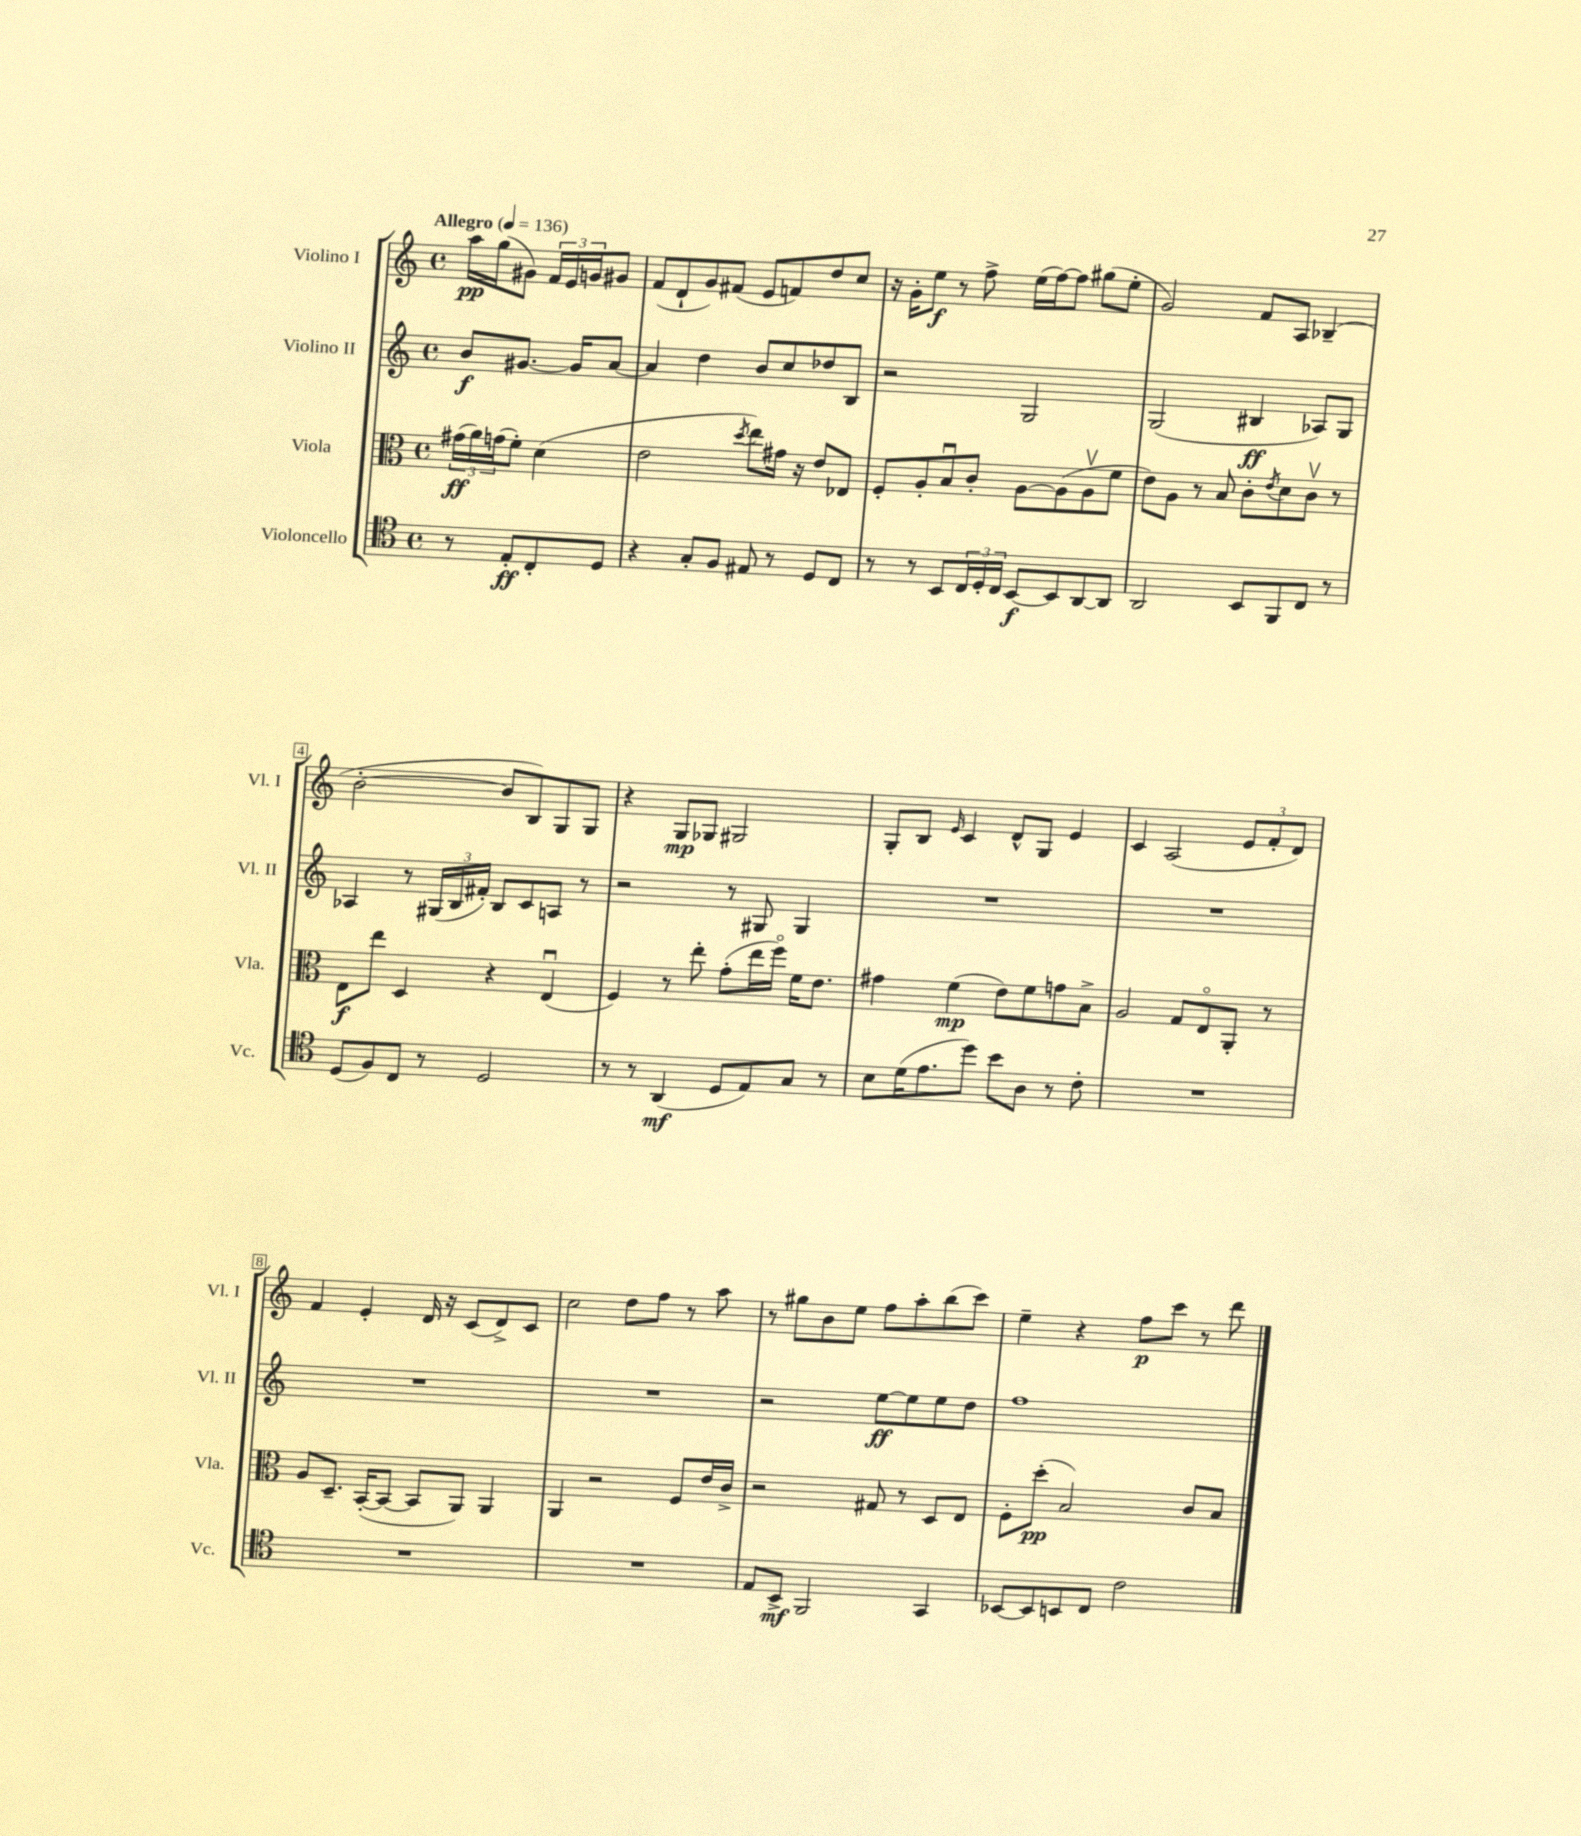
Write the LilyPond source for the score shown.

<<
\new StaffGroup <<
\new Staff = "s0" \with { instrumentName = "Violino I" shortInstrumentName = "Vl. I" } {
    \clef treble \key c \major \defaultTimeSignature \time 4/4 \partial 2 \tempo "Allegro" 4 = 136
    a''16\pp g''16( gis'8) \tuplet 3/2 { f'16 e'16 g'16 } gis'8 |
    f'8( d'8-! g'8) fis'8( e'8 f'8) d''8 c''8 |
    r16 g'16-. e''8\f r8 f''8-> e''16( f''16~) f''8 gis''8( e''8-. |
    g'2) f'8 a8 bes4--( |
    b'2~-. b'8 b8) g8 g8 |
    r4 g8\mp ges8 gis2 |
    g8-. b8 \grace { e'16 } c'4 d'8-^ g8 e'4 |
    c'4 a2( \tuplet 3/2 { e'8 f'8-. d'8) } |
    f'4 e'4-. d'16 r16 c'8( d'8->) c'8 |
    c''2 d''8 f''8 r8 a''8 |
    r8 gis''8 b'8 e''8 f''8 a''8-. b''8( c'''8) |
    e''4-- r4 f''8\p c'''8 r8 d'''8 \bar "|." |
}
\new Staff = "s1" \with { instrumentName = "Violino II" shortInstrumentName = "Vl. II" } {
    \clef treble \key c \major \defaultTimeSignature \time 4/4 \partial 2
    b'8\f gis'8.~ gis'16 a'8~ |
    a'4 d''4 b'8 c''8 des''8 b8 |
    r2 g2 |
    g2( bis4\ff aes8) g8 |
    aes4 r8 \tuplet 3/2 { gis16( b16 fis'16-.) } b8 c'8 a8 r8 |
    r2 r8 gis8 gis4 |
    R1 |
    R1 |
    R1 |
    R1 |
    r2 e''8~\ff e''8 e''8 d''8 |
    f''1 \bar "|." |
}
\new Staff = "s2" \with { instrumentName = "Viola" shortInstrumentName = "Vla." } {
    \clef alto \key c \major \defaultTimeSignature \time 4/4 \partial 2
    \tuplet 3/2 { gis'16\ff( a'16) g'16( } f'8-.) d'4( |
    e'2 \acciaccatura { d''8 } e''8) gis'16 r16 e'8 ees8 |
    f8-. a8-. b8\downbow c'8-. a8~ a8( a8\upbow f'8 |
    e'8) a8 r8 b8 c'8-. \acciaccatura { e'8 } d'8 c'8\upbow r8 |
    e8\f e''8 d4 r4 e4\downbow( |
    f4) r8 e''8-. g'8-.( e''16 f''16\flageolet) f'16 e'8. |
    gis'4 f'4\mp( e'8) f'8 g'8 b8-> |
    a2 g8 e8\flageolet a,8-. r8 |
    a8 d8.-- b,16~-.( b,8~ b,8 a,8) a,4 |
    a,4 r2 f8 e'16 c'16-> |
    r2 gis8 r8 d8 e8 |
    f8-. d''8-.\pp( b2) c'8 b8 \bar "|." |
}
\new Staff = "s3" \with { instrumentName = "Violoncello" shortInstrumentName = "Vc." } {
    \clef tenor \key c \major \defaultTimeSignature \time 4/4 \partial 2
    r8 e8-.\ff c8-. d8 |
    r4 g8-. f8 eis8 r8 d8 c8 |
    r8 r8 b,8 \tuplet 3/2 { c16 d16-. c16 } b,8~\f b,8 a,8~ a,8 |
    a,2 b,8 f,8 c8 r8 |
    d8( f8) c8 r8 d2 |
    r8 r8 a,4\mf( d8 e8) g8 r8 |
    b8 d'16( e'8. d''8) b'8 a8 r8 c'8-. |
    R1 |
    R1 |
    R1 |
    e8 b,8->\mf f,2 g,4 |
    bes,8~ bes,8 b,8 c8 c'2 \bar "|." |
}
>>
>>
\layout { \context { \Score \override BarNumber.stencil = #(make-stencil-boxer 0.1 0.3 ly:text-interface::print) } }
